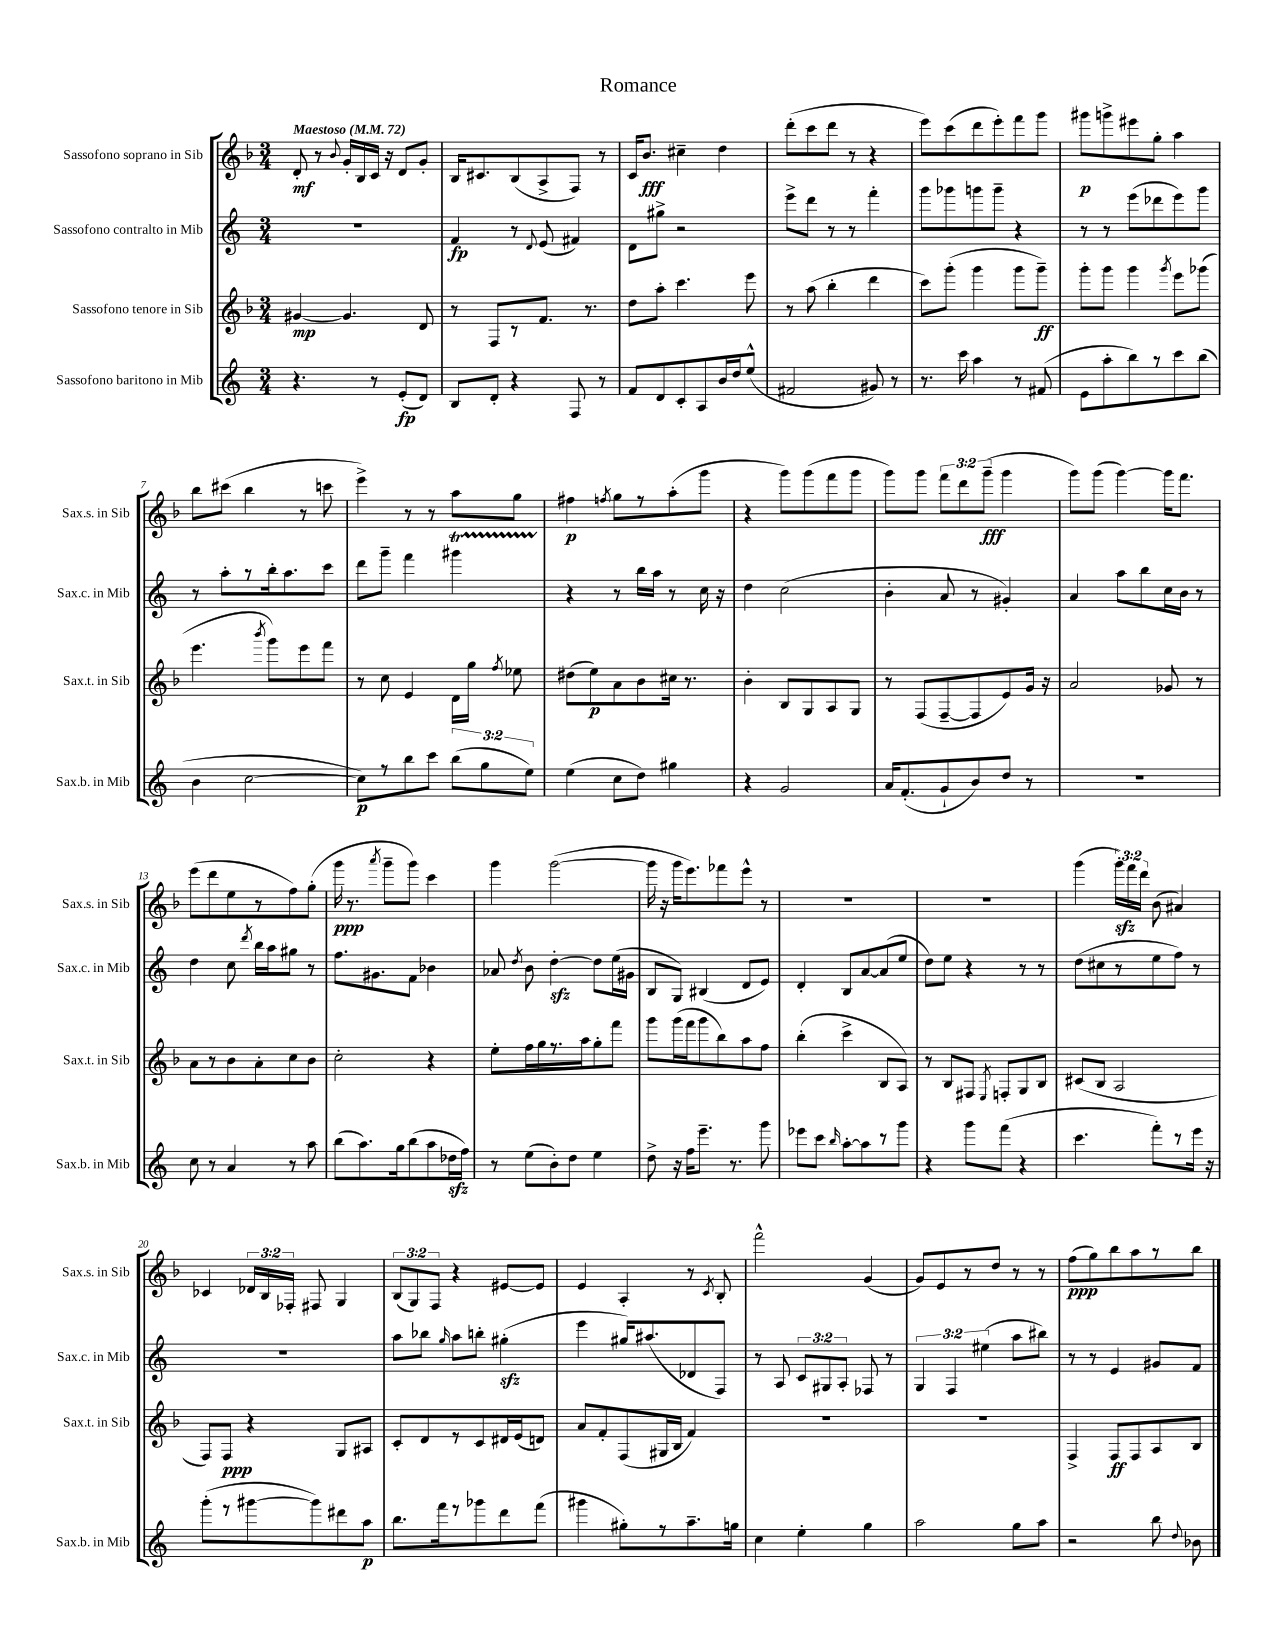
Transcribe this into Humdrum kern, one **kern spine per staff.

**kern	**dynam	**kern	**dynam	**kern	**dynam	**kern	**dynam
*part4	*part4	*part3	*part3	*part2	*part2	*part1	*part1
*staff4	*staff4	*staff3	*staff3	*staff2	*staff2	*staff1	*staff1
*I"Sassofono baritono in Mib	*	*I"Sassofono tenore in Sib	*	*I"Sassofono contralto in Mib	*	*I"Sassofono soprano in Sib	*
*I'Sax.b. in Mib	*	*I'Sax.t. in Sib	*	*I'Sax.c. in Mib	*	*I'Sax.s. in Sib	*
*clefG2	*	*clefG2	*	*clefG2	*	*clefG2	*
*k[]	*	*k[b-]	*	*k[]	*	*k[b-]	*
*M3/4	*	*M3/4	*	*M3/4	*	*M3/4	*
*MM72	*	*MM72	*	*MM72	*	*MM72	*
=1	=1	=1	=1	=1	=1	=1	=1
!	!	!	!	!	!	!LO:TX:a:B:t=Maestoso	!
4.r	.	[4g#X/	mp	2.r	.	8d'/	mf
.	.	.	.	.	.	8r	.
.	.	.	.	.	.	8qqb-/	.
.	.	4.g#/]	.	.	.	16g'/LL	.
.	.	.	.	.	.	16B-/	.
8r	.	.	.	.	.	16c/JJ	.
.	.	.	.	.	.	16r	.
(8e'/L	fp	.	.	.	.	8d/L	.
8d/J)	.	8d/	.	.	.	8g'/J	.
=2	=2	=2	=2	=2	=2	=2	=2
8B/L	.	8r	.	4f/	fp	16B-/KL	.
.	.	.	.	.	.	8.c#X/	.
8d'/J	.	8F/L	.	.	.	.	.
4r	.	8r	.	8r	.	(8B-/	.
.	.	.	.	8qqd/	.	.	.
.	.	8.f/J	.	(8e/	.	8A^/	.
8F/	.	.	.	4f#X/)	.	8F/J)	.
.	.	8.r	.	.	.	.	.
8r	.	.	.	.	.	8r	.
=3	=3	=3	=3	=3	=3	=3	=3
8f/L	.	8dd\L	.	8d\L	.	16c/KL	.
.	.	.	.	.	.	8.b-/J	fff
8d/	.	8aa'\J	.	8gg#X^\J	.	.	.
8c'/	.	4.ccc\	.	2r	.	4cc#X~\	.
8A/	.	.	.	.	.	.	.
16b/L	.	.	.	.	.	4dd\	.
16dd/J	.	.	.	.	.	.	.
(8ee^^/J	.	8eee\	.	.	.	.	.
=4	=4	=4	=4	=4	=4	=4	=4
2f#X/	.	8r	.	8eee^\L	.	(8ddd'\L	.
.	.	(8aa\	.	8ddd\J	.	8ccc\	.
.	.	4bb-'\	.	8r	.	8ddd\J	.
.	.	.	.	8r	.	8r	.
8g#X/)	.	4ddd\	.	4fff'\	.	4r	.
8r	.	.	.	.	.	.	.
=5	=5	=5	=5	=5	=5	=5	=5
8.r	.	8ccc\L)	.	8ggg\L	.	8eee\L)	.
.	.	(8ggg'\J	.	8ggg-X\	.	(8ccc\	.
16ccc\	.	.	.	.	.	.	.
4aa\	.	4ggg\	.	8gggn\	.	8ddd\	.
.	.	.	.	8ggg~\J	.	8eee'\)	.
8r	.	8ggg\L	.	4r	.	8fff\	.
(8f#X/	.	8ggg~\J)	ff	.	.	8ggg\J	.
=6	=6	=6	=6	=6	=6	=6	=6
8e\L	.	8ggg'\L	.	8r	.	8ggg#X\L	p
8aa'\	.	8ggg\J	.	8r	.	8gggn^\	.
8bb\)	.	4ggg\	.	(8eee\L	.	8eee#X\	.
8r	.	.	.	8ddd-X\	.	8gg'\J	.
.	.	8qggg/	.	.	.	.	.
8ccc\	.	8eee\L	.	8eee\)	.	4aa\	.
(8bb\J	.	(8ggg-X\J	.	8ggg\J	.	.	.
!!LO:LB:g=z
=7	=7	=7	=7	=7	=7	=7	=7
4b\	.	4.eee\	.	8r	.	8bb-\L	.
.	.	.	.	8aa'\L	.	(8ccc#X\J	.
[2cc\	.	.	.	8r	.	4bb-\	.
.	.	8qbbb-/	.	.	.	.	.
.	.	8ggg\L)	.	16bb'\k	.	.	.
.	.	.	.	8.aa\	.	.	.
.	.	8eee\	.	.	.	8r	.
.	.	8fff\J	.	8ccc\J	.	8cccn\	.
=8	=8	=8	=8	=8	=8	=8	=8
8cc\L])	p	8r	.	8ddd\L	.	4eee^\)	.
8r	.	8cc\	.	8ggg~\J	.	.	.
8bb\	.	4e/	.	4fff\	.	8r	.
8ccc\J	.	.	.	.	.	8r	.
(12bb\L	.	16d\LL	.	4ggg#Xt\	.	8aa\L	.
.	.	16gg\JJ	.	.	.	.	.
12gg\	.	.	.	.	.	.	.
.	.	8qff/	.	.	.	.	.
.	.	8ee-X\	.	.	.	8gg\J	.
12ee\J)	.	.	.	.	.	.	.
=9	=9	=9	=9	=9	=9	=9	=9
(4ee\	.	(8dd#X\L	.	4r	.	4ff#X\	p
.	.	8ee\)	p	.	.	.	.
.	.	.	.	.	.	8qffn/	.
8cc\L	.	8a\	.	8r	.	8gg\L	.
8dd\J)	.	8b-\	.	16bb\LL	.	8r	.
.	.	.	.	16aa\JJ	.	.	.
4gg#X\	.	16cc#X\Jk	.	8r	.	(8aa'\	.
.	.	8.r	.	.	.	.	.
.	.	.	.	16cc\	.	8ggg\J	.
.	.	.	.	16r	.	.	.
=10	=10	=10	=10	=10	=10	=10	=10
4r	.	4b-'\	.	4dd\	.	4r	.
2g/	.	8B-/L	.	(2cc\	.	8ggg\L)	.
.	.	8G/	.	.	.	(8ggg\	.
.	.	8A/	.	.	.	8fff\	.
.	.	8G/J	.	.	.	8ggg\J	.
=11	=11	=11	=11	=11	=11	=11	=11
16a/KL	.	8r	.	4b'\	.	8ggg\L)	.
(8.f'/	.	.	.	.	.	.	.
.	.	(8F/L	.	.	.	8ggg\J	.
8g`/	.	[8F~/	.	8a/	.	12fff\L	.
.	.	.	.	.	.	12ddd\	.
8b/)	.	8F/]	.	8r	.	.	.
.	.	.	.	.	.	(12ggg~\J	fff
8dd/J	.	8e/)	.	4g#X'/)	.	4ggg\	.
8r	.	16g/Jk	.	.	.	.	.
.	.	16r	.	.	.	.	.
=12	=12	=12	=12	=12	=12	=12	=12
2.r	.	2a/	.	4a/	.	8ggg\L)	.
.	.	.	.	.	.	(8ggg\J	.
.	.	.	.	8aa\L	.	[4ggg\)	.
.	.	.	.	8bb\	.	.	.
.	.	8g-X/	.	16cc\L	.	16ggg\KL]	.
.	.	.	.	16b\JJ	.	8.fff\J	.
.	.	8r	.	8r	.	.	.
!!LO:LB:g=z
=13	=13	=13	=13	=13	=13	=13	=13
8cc\	.	8a\L	.	4dd\	.	(8eee\L	.
8r	.	8r	.	.	.	8ddd\	.
4a/	.	8b-\	.	8cc\	.	8ee\	.
.	.	.	.	8qddd/	.	.	.
.	.	8a'\	.	16bb\LL	.	8r	.
.	.	.	.	16aa\J	.	.	.
8r	.	8cc\	.	8gg#X\J	.	8ff\)	.
8aa\	.	8b-\J	.	8r	.	(8gg'\J	.
=14	=14	=14	=14	=14	=14	=14	=14
(8bb\L	.	2cc'\	.	8.ff\L	.	16ggg\	ppp
.	.	.	.	.	.	8.r	.
8.aa\)	.	.	.	.	.	.	.
.	.	.	.	8.g#X\	.	.	.
.	.	.	.	.	.	8qaaa/	.
.	.	.	.	.	.	8ggg~\L	.
16gg\k	.	.	.	.	.	.	.
(8bb\	.	.	.	8f\J	.	8ggg\J)	.
8aa\	.	4r	.	4b-X\	.	4ccc\	.
16dd-Xzz\L	.	.	.	.	.	.	.
16ff\JJ)	.	.	.	.	.	.	.
=15	=15	=15	=15	=15	=15	=15	=15
8r	.	8ee'\L	.	8a-X/	.	4ggg\	.
.	.	.	.	8qdd/	.	.	.
(8ee\L	.	16ff\L	.	8b\	.	.	.
.	.	16gg\	.	.	.	.	.
8b'\)	.	8.r	.	[4ddzz'\	.	([2ggg\	.
8dd\J	.	.	.	.	.	.	.
.	.	16aa\J	.	.	.	.	.
4ee\	.	8gg'\	.	8dd\L]	.	.	.
.	.	8fff\J	.	(16ee\L	.	.	.
.	.	.	.	16g#X\JJ	.	.	.
=16	=16	=16	=16	=16	=16	=16	=16
8dd^\	.	8ggg\L	.	8B/L	.	16ggg\]	.
.	.	.	.	.	.	16r	.
16r	.	(16ggg\L	.	8G/J)	.	16ggg\KL	.
16ff\KL	.	16fff\J	.	.	.	8.eee\)	.
8.eee~\J	.	8ggg\	.	(4B#X/	.	.	.
.	.	8bb-\)	.	.	.	8fff-X\	.
8.r	.	.	.	.	.	.	.
.	.	8aa\	.	8d/L	.	8eee^^\J	.
8ggg\	.	8ff\J	.	8e/J)	.	8r	.
=17	=17	=17	=17	=17	=17	=17	=17
8eee-X\L	.	(4bb-'\	.	4d'/	.	2.r	.
8ccc\J	.	.	.	.	.	.	.
16qqbb/	.	.	.	.	.	.	.
[8aa'\L	.	4ccc^\	.	8B/L	.	.	.
8aa\]	.	.	.	[8a/	.	.	.
8r	.	8B-/L	.	(8a/]	.	.	.
8ggg\J	.	8A/J)	.	8ee/J	.	.	.
=18	=18	=18	=18	=18	=18	=18	=18
4r	.	8r	.	8dd\L)	.	2.r	.
.	.	8B-/L	.	8ee\J	.	.	.
8ggg\L	.	8F#X/J	.	4r	.	.	.
.	.	8qE/	.	.	.	.	.
(8fff\J	.	8Fn'/L	.	.	.	.	.
4r	.	8G/	.	8r	.	.	.
.	.	8B-/J	.	8r	.	.	.
=19	=19	=19	=19	=19	=19	=19	=19
4.ccc\	.	(8c#X/L	.	(8dd\L	.	(4ggg\	.
.	.	8B-/J	.	8cc#X\	.	.	.
.	.	2A/	.	8r	.	24gggzz'\LL)	.
.	.	.	.	.	.	24fff\	.
.	.	.	.	.	.	24ddd\JJ	.
8fff'\L)	.	.	.	8ee\	.	(8b-\	.
8r	.	.	.	8ff\J)	.	4a#X/)	.
16eee\Jk	.	.	.	8r	.	.	.
16r	.	.	.	.	.	.	.
!!LO:LB:g=z
=20	=20	=20	=20	=20	=20	=20	=20
(8ggg'\L	.	8F/L)	.	2.r	.	4c-X/	.
8r	.	8F/J	ppp	.	.	.	.
[8ggg#X\	.	4r	.	.	.	24d-X/LL	.
.	.	.	.	.	.	24B-/	.
.	.	.	.	.	.	24F-X'/JJ	.
8ggg#\])	.	.	.	.	.	8F#X/	.
8ddd#X\	.	8G/L	.	.	.	4G/	.
8aa\J	p	8A#X/J	.	.	.	.	.
=21	=21	=21	=21	=21	=21	=21	=21
8.bb\L	.	8c'/L	.	8aa\L	.	(12B-/L	.
.	.	.	.	.	.	12G/)	.
.	.	8d/	.	8bb-X\J	.	.	.
.	.	.	.	.	.	12F/J	.
16fff\k	.	.	.	.	.	.	.
.	.	.	.	16qqgg/	.	.	.
8r	.	8r	.	8aa\L	.	4r	.
8ggg-X\	.	8c/	.	8bbn'\J	.	.	.
8ddd\	.	16d#X/L	.	(4gg#Xzz'\	.	[8e#X/L	.
.	.	(16e/J	.	.	.	.	.
(8fff\J	.	8dn/J)	.	.	.	8e#/J]	.
=22	=22	=22	=22	=22	=22	=22	=22
4ggg#X\	.	8a/L	.	4eee\	.	4e/	.
.	.	8f'/	.	.	.	.	.
8gg#X'\L)	.	(8F/	.	16gg#X/KL)	.	4A'/	.
.	.	.	.	(8.aa#X/	.	.	.
8r	.	16G#X/L	.	.	.	.	.
.	.	16B-/JJ	.	.	.	.	.
8.aa~\	.	4f/)	.	8d-X/	.	8r	.
.	.	.	.	.	.	8qc/	.
.	.	.	.	8F/J)	.	8B-'/	.
16ggn\Jk	.	.	.	.	.	.	.
=23	=23	=23	=23	=23	=23	=23	=23
4cc\	.	2.r	.	8r	.	2fff^^\	.
.	.	.	.	8A/	.	.	.
4ee'\	.	.	.	12c/L	.	.	.
.	.	.	.	12G#X/	.	.	.
.	.	.	.	12A'/J	.	.	.
4gg\	.	.	.	8F-X/	.	(4g/	.
.	.	.	.	8r	.	.	.
=24	=24	=24	=24	=24	=24	=24	=24
2aa\	.	2.r	.	6G/	.	8g/L)	.
.	.	.	.	.	.	8e/	.
.	.	.	.	6F/	.	.	.
.	.	.	.	.	.	8r	.
.	.	.	.	(6ee#X\	.	.	.
.	.	.	.	.	.	8dd/J	.
8gg\L	.	.	.	8aa\L	.	8r	.
8aa\J	.	.	.	8bb#X\J)	.	8r	.
=25	=25	=25	=25	=25	=25	=25	=25
2r	.	4F^/	.	8r	.	(8ff\L	ppp
.	.	.	.	8r	.	8gg\)	.
.	.	8F/L	ff	4e/	.	8bb-\	.
.	.	8F/	.	.	.	8aa\	.
8bb\	.	8A/	.	8g#X/L	.	8r	.
8qqdd/	.	.	.	.	.	.	.
8b-X\	.	8B-/J	.	8f/J	.	8bb-\J	.
==	==	==	==	==	==	==	==
*-	*-	*-	*-	*-	*-	*-	*-
